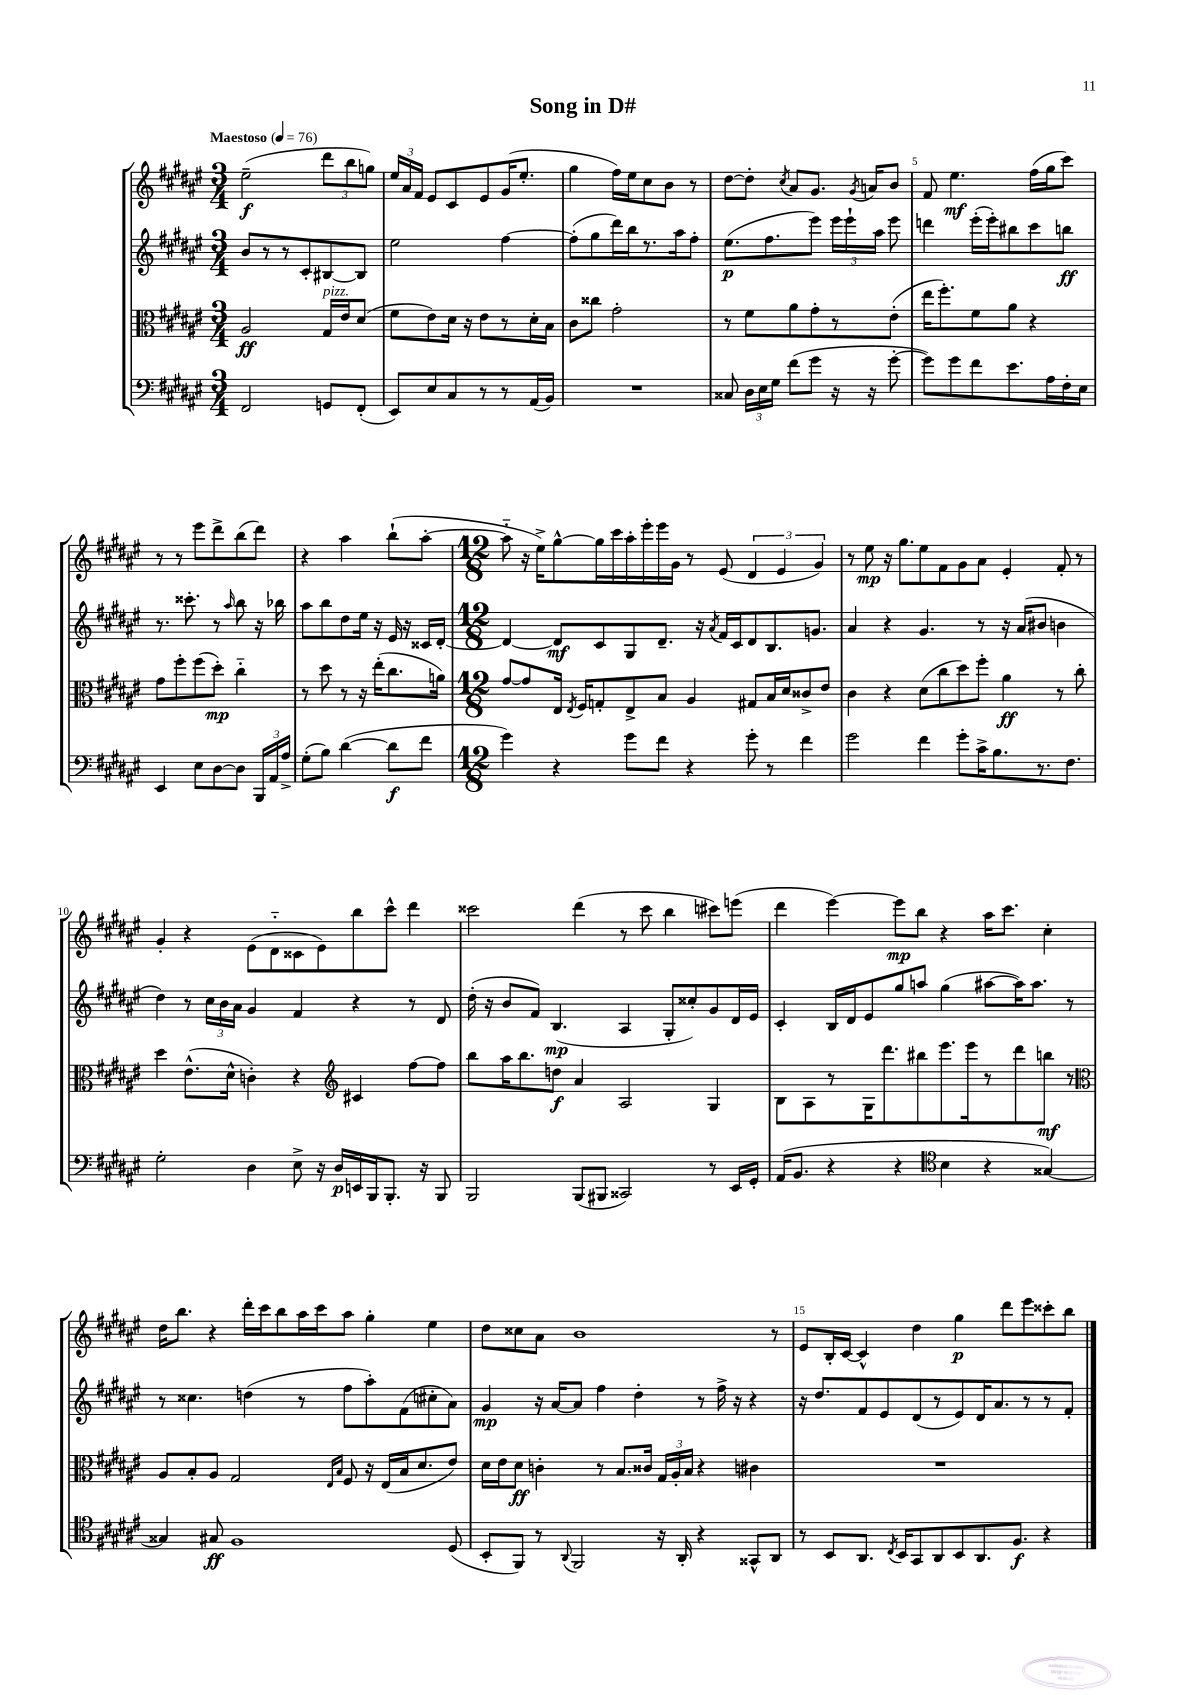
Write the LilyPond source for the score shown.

\header { title = "Song in D#" }
<<
\new StaffGroup <<
\new Staff = "s0" {
    \clef treble \key fis \major \numericTimeSignature \time 3/4 \tempo "Maestoso" 4 = 76
    \autoBeamOff eis''2--\f( \tuplet 3/2 { dis'''8[ b''8 g''8]) } |
    \tuplet 3/2 { eis''16[ ais'16 fis'16] } eis'8[ cis'8 eis'8 gis'16( eis''8.]-. |
    gis''4 fis''16[) eis''16 cis''8 b'8] r8 |
    dis''8[~ dis''8]-. \acciaccatura { cis''8 } ais'8[ gis'8.] \acciaccatura { gis'8 } a'16[ b'8] |
    fis'8 eis''4.\mf fis''16[( gis''16 cis'''8]) |
    r8 r8 eis'''8[ dis'''8-> b''8( dis'''8]) |
    r4 ais''4 b''8[-!( ais''8]~-. |
    \numericTimeSignature \time 12/8 ais''8-_ r16 eis''16[->) gis''8~-^ gis''16 cis'''16 ais''16-. eis'''16-. eis'''16 gis'16] r8 eis'8( \tuplet 3/2 { dis'4 eis'4 gis'4) } |
    r8 eis''8\mp r16 gis''8.[ eis''8 fis'8 gis'8 ais'8] eis'4-. fis'8-. r8 |
    gis'4-. r4 eis'8[( dis'8-_ cisis'8 eis'8) b''8 cis'''8]-^ dis'''4 |
    cisis'''2 dis'''4( r8 cisis'''8 b''4 cis'''8[) e'''8]( |
    dis'''4 eis'''4~) eis'''8[\mp b''8] r4 ais''16[ cis'''8.] cis''4-. |
    dis''16[ b''8.] r4 dis'''16[-. cis'''16 b''8 ais''16 cis'''16 ais''8] gis''4-. eis''4 |
    dis''8[ cisis''8 ais'8] b'1 r8 |
    eis'8[ b16-. cis'16]~ cis'4-^ dis''4 gis''4\p dis'''8[ eis'''8 cisis'''8-. b''8] \bar "|." |
}
\new Staff = "s1" {
    \clef treble \key fis \major \numericTimeSignature \time 3/4
    \autoBeamOff b'8[ r8 r8 cis'8-. bis8~ bis8] |
    eis''2 fis''4~ |
    fis''8[-.( gis''8 dis'''16) b''16 r8. ais''16 fis''8]-. |
    eis''8.[\p( fis''8. eis'''8]) \tuplet 3/2 { eis'''16[ eis'''16-! ais''16] } eis'''8 |
    d'''4 eis'''16[-.( eis'''16-.) bis''8 cis'''8 b''8]\ff |
    r8. cisis'''8.-. r8 \grace { ais''16 } b''8 r16 bes''16 |
    ais''8[ b''8 dis''8 eis''16] r16 eis'16 r16 cisis'16[ dis'16]~-. |
    \numericTimeSignature \time 12/8 dis'4~ dis'8[\mf cis'8 gis8 dis'8.]-- r16 \acciaccatura { ais'8 } fis'16[ cis'16 dis'8 b8. g'8.] |
    ais'4 r4 gis'4. r8 r16 ais'16[( bis'8] b'4 |
    dis''4) r8 \tuplet 3/2 { cis''16[ b'16 ais'16] } gis'4 fis'4 r4 r8 dis'8 |
    dis''16-.( r16 b'8[ fis'8]) b4.\mp( ais4 gis8[-. cisis''8-.) gis'8 dis'16 eis'16] |
    cis'4-. b16[ dis'16 eis'8 gis''8 a''8] gis''4( ais''8[~ ais''16) ais''8.] r8 |
    r8 cisis''4. d''4( r8 fis''8[ ais''8-.) fis'8( cis''8-. ais'8]) |
    gis'4\mp r16 ais'16[~ ais'8] fis''4 dis''4-. r8 fis''16-> r16 r4 |
    r16 dis''8.[ fis'8 eis'8 dis'8( r8 eis'8) dis'16 ais'8. r8 r8 fis'8]-. \bar "|." |
}
\new Staff = "s2" {
    \clef alto \key fis \major \numericTimeSignature \time 3/4
    \autoBeamOff ais2\ff gis16[^\markup { \italic "pizz." } eis'16 dis'8]( |
    fis'8[ eis'8) dis'16] r16 eis'8[ r8 dis'16-. b16] |
    cis'8[ cisis''8] gis'2-. |
    r8 fis'8[ ais'8 gis'8-. r8 eis'8]-.( |
    eis''16[ fis''8.-.) fis'8 ais'8] r4 |
    gis'8[ fis''8-. fis''8( dis''8]-.\mp) cis''4-_ |
    r8 dis''8 r8 r16 eis''16[-.( cis''8. a'16]) |
    \numericTimeSignature \time 12/8 gis'8[~ gis'8 eis16] \acciaccatura { eis8 } fis16[ g8-. eis8-> b8] ais4 gis8[ b16 dis'16 cisis'8-> eis'8] |
    cis'4 r4 dis'8[( cis''8 dis''8) fis''8]-. ais'4\ff r8 cis''8-. |
    dis''4 eis'8.[-^( dis'16]-^ c'4-.) r4 \clef treble cis'4 fis''8[~ fis''8] |
    b''8[ ais''16 b''8. d''8]\f ais'4 ais2 gis4 |
    b8[ ais8 r8 gis16 dis'''8. bis''8 eis'''8. eis'''16 r8 dis'''8 b''8]\mf r8 |
    \clef alto ais8[ b8-. ais8] gis2 \grace { eis16[ b16] } fis8 r16 eis16[( b16 dis'8. eis'8]) |
    dis'16[ eis'16 dis'8]\ff c'4-. r8 b8.[ cisis'16] \tuplet 3/2 { gis16[ ais16-. b16] } r4 cis'4 |
    R1. \bar "|." |
}
\new Staff = "s3" {
    \clef bass \key fis \major \numericTimeSignature \time 3/4
    \autoBeamOff fis,2 g,8[ fis,8]-.( |
    eis,8[) eis8 cis8 r8 r8 ais,16( b,16]) |
    R2. |
    cisis8 \tuplet 3/2 { dis16[ eis16 gis16] } fis'8[( gis'8] r16 r16 gis'8~-. |
    gis'8[) gis'8 fis'8 eis'8. ais16 fis16-. eis16] |
    eis,4 eis8[ dis8~ dis8] \tuplet 3/2 { b,,16[ ais,16 ais16]-> } |
    gis8[-.( b8]) dis'4~( dis'8[\f fis'8] |
    \numericTimeSignature \time 12/8 gis'4) r4 gis'8[ fis'8] r4 gis'8-. r8 fis'4 |
    gis'2 fis'4 gis'8[-. cis'16-> b8. r8. fis8.] |
    gis2-. dis4 eis8-> r16 dis16[\p e,16 b,,16 b,,8.]-. r16 b,,8 |
    b,,2 b,,8[( bis,,8] cisis,2) r8 eis,16[ gis,16]-. |
    ais,16[( b,8.] r4 r4 \clef tenor b4 r4 gisis4~) |
    gisis4 gis8\ff fis1 dis8( |
    b,8[-. fis,8]) r8 \appoggiatura { ais,8 } fis,2 r16 ais,16-. r4 gisis,8[-^ ais,8] |
    r8 b,8[ ais,8.] \acciaccatura { cis8 } b,16[ gis,8 ais,8 b,8 ais,8. fis8.]\f r4 \bar "|." |
}
>>
>>
\layout { \context { \Score \override BarNumber.break-visibility = ##(#f #t #t) barNumberVisibility = #(every-nth-bar-number-visible 5) } }
